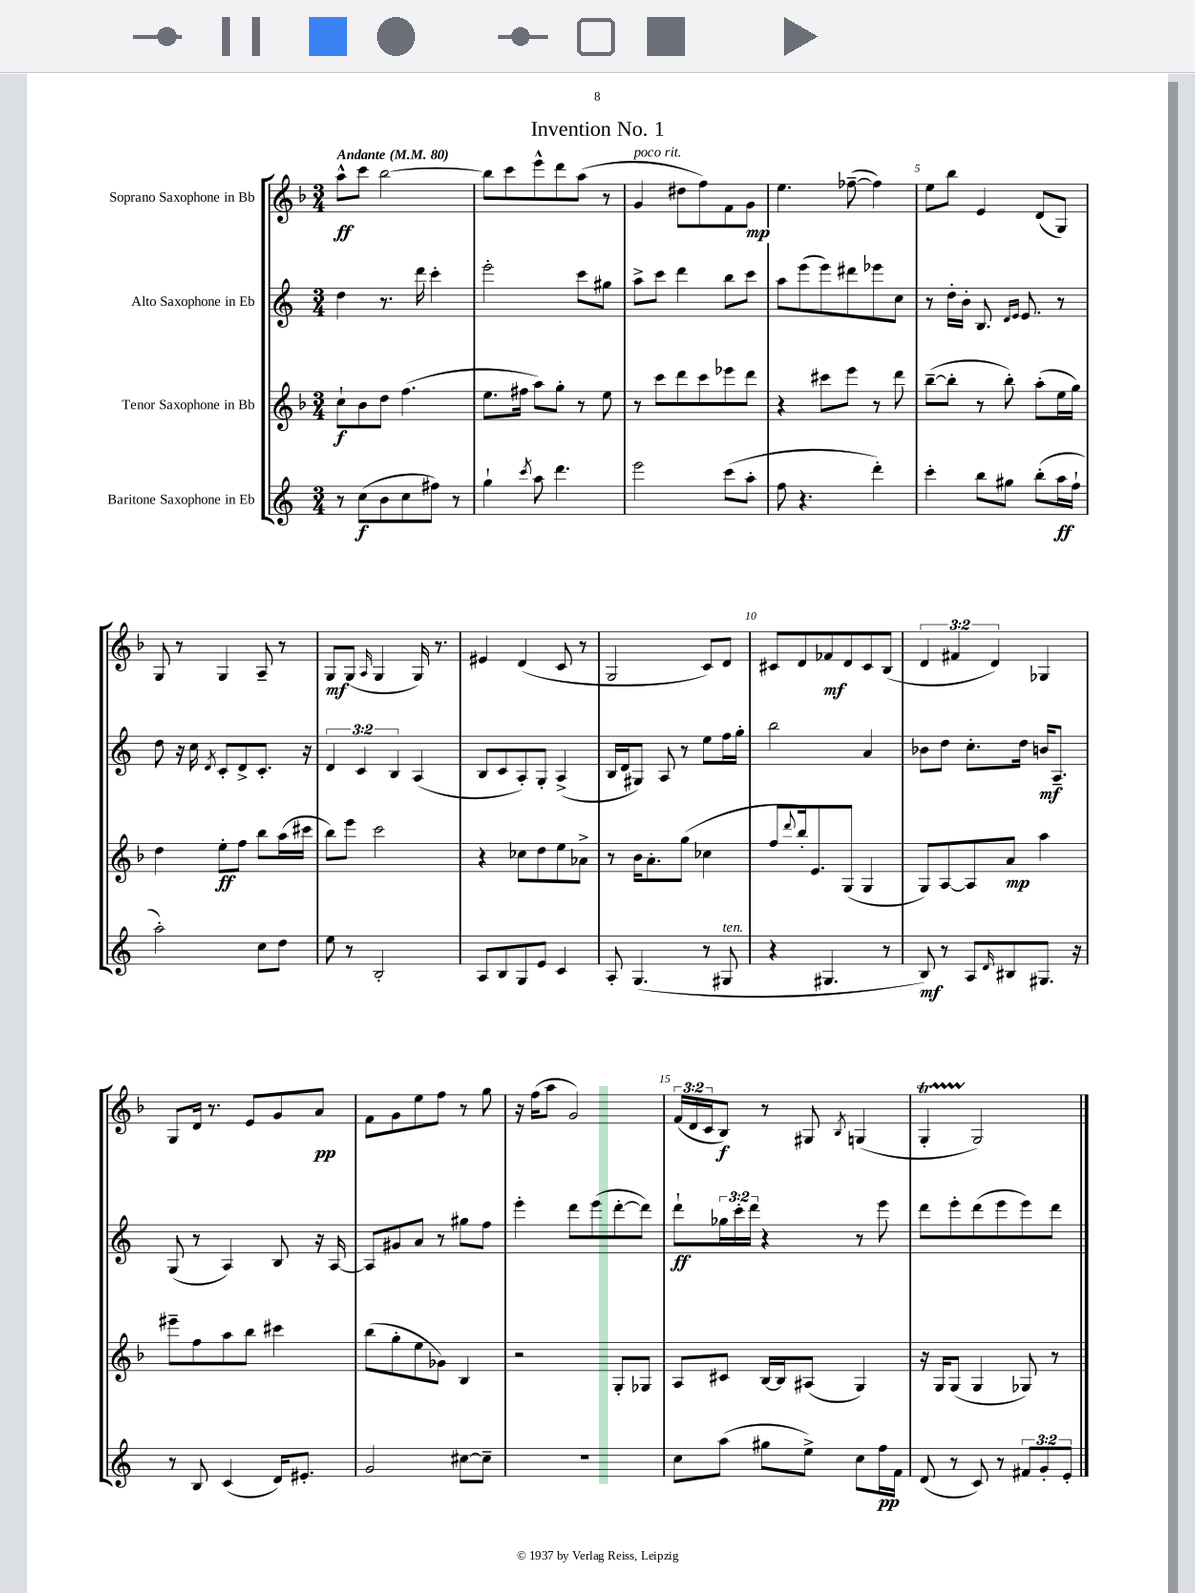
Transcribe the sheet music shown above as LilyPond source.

\header { title = "Invention No. 1" }
<<
\new StaffGroup <<
\new Staff = "s0" \with { instrumentName = "Soprano Saxophone in Bb" } {
    \clef treble \key f \major \numericTimeSignature \time 3/4 \override Staff.TupletNumber.text = #tuplet-number::calc-fraction-text \tempo "Andante" 4 = 80
    a''8-^\ff c'''8 bes''2~ |
    bes''8 c'''8 e'''8-^ d'''8 a''8( r8 |
    g'4^\markup { \italic "poco rit." } dis''8 f''8) f'8 g'8\mp |
    e''4. fes''8~--( fes''4) |
    e''8 bes''8 e'4 d'8( g8) |
    g8 r8 g4 a8-- r8 |
    g8\mf g8( \grace { a16 } g4 g16) r8. |
    eis'4 d'4( c'8 r8 |
    g2 c'8) d'8 |
    cis'8 d'8 fes'8\mf d'8 cis'8 bes8( |
    \tuplet 3/2 { d'4 fis'4 d'4) } ges4 |
    g8 d'16 r8. e'8 g'8 a'8\pp |
    f'8 g'8 e''8 f''8 r8 g''8 |
    r16 f''16( a''8 g'2) |
    \tuplet 3/2 { f'16( d'16 c'16 } bes8\f) r8 gis8 \acciaccatura { bes8 } g4( |
    g4-.\startTrillSpan g2\stopTrillSpan) \bar "|." |
}
\new Staff = "s1" \with { instrumentName = "Alto Saxophone in Eb" } {
    \clef treble \key c \major \numericTimeSignature \time 3/4 \override Staff.TupletNumber.text = #tuplet-number::calc-fraction-text
    d''4 r8. d'''16 c'''4-. |
    e'''2-. c'''8 gis''8 |
    a''8-> c'''8 d'''4 b''8 c'''8 |
    a''8 e'''8( e'''8) dis'''8 ees'''8 c''8 |
    r8 d''16-. b'16-. b8. \grace { d'16 e'16 } e'8. r8 |
    d''8 r16 c''16 \acciaccatura { d'8 } c'8-. d'8-> c'8.-. r16 |
    \tuplet 3/2 { d'4 c'4 b4 } a4( |
    b8 c'8 a8-.) g8-. a4->( |
    b16 d'16 gis8) a8 r8 e''8 f''16 g''16-. |
    b''2 a'4 |
    bes'8 d''8 c''8.-. d''16 b'16\mf a8.-- |
    g8( r8 a4) b8 r16 a16~ |
    a8 gis'8 a'8 r8 gis''8 f''8 |
    e'''4-. d'''8 e'''8( d'''8~-. d'''8) |
    d'''8-!\ff \tuplet 3/2 { ges''16 c'''16-. d'''16 } r4 r8 e'''8 |
    d'''8 e'''8-. d'''8( e'''8 e'''8) d'''8 \bar "|." |
}
\new Staff = "s2" \with { instrumentName = "Tenor Saxophone in Bb" } {
    \clef treble \key f \major \numericTimeSignature \time 3/4
    c''8-!\f bes'8 d''8 f''4.( |
    e''8. fis''16 a''8) g''8-. r8 e''8 |
    r8 c'''8 d'''8 c'''8 ees'''8 d'''8 |
    r4 cis'''8 e'''8 r8 d'''8 |
    bes''8~--( bes''8-. r8 bes''8-.) a''8-.( e''16 g''16) |
    d''4 e''8-.\ff f''8 bes''8 a''16( cis'''16 |
    bes''8) e'''8 c'''2 |
    r4 ces''8 d''8 e''8 aes'8-> |
    r8 bes'16 a'8.-. g''8( ces''4 |
    f''8 \appoggiatura { d'''8 } bes''16-.) e'8. g8( g4 |
    g8) a8~ a8 a'8\mp a''4 |
    eis'''8-- f''8 a''8 bes''8 cis'''4 |
    bes''8( g''8-. e''8 ges'8) bes4 |
    r2 g8-. ges8 |
    a8 cis'8 bes16~ bes16 ais8( g4) |
    r16 g16 g8( g4 ges8) r8 \bar "|." |
}
\new Staff = "s3" \with { instrumentName = "Baritone Saxophone in Eb" } {
    \clef treble \key c \major \numericTimeSignature \time 3/4 \override Staff.TupletNumber.text = #tuplet-number::calc-fraction-text
    r8 c''8\f( b'8 c''8 fis''8) r8 |
    g''4-! \acciaccatura { c'''8 } a''8 d'''4. |
    e'''2 c'''8( a''8-. |
    f''8 r4. d'''4-.) |
    c'''4-. b''8 gis''8 b''8-.( a''16\ff f''16-! |
    a''2-.) c''8 d''8 |
    e''8 r8 b2-. |
    a8 b8 g8 e'8 c'4 |
    a8-. g4.( r8 gis8^\markup { \italic "ten." } |
    r4 gis4. r8 |
    b8\mf) r8 a8 \grace { d'16 } bis8 gis8. r16 |
    r8 b8 c'4( d'16) eis'8.-. |
    g'2 cis''8~ cis''8-- |
    R2. |
    c''8 a''8( gis''8 e''8->) c''8 f''16\pp f'16 |
    d'8( r8 c'8) r8 \tuplet 3/2 { fis'8 g'8-. e'8-. } \bar "|." |
}
>>
>>
\layout { \context { \Score \override BarNumber.break-visibility = ##(#f #t #t) barNumberVisibility = #(every-nth-bar-number-visible 5) } }
